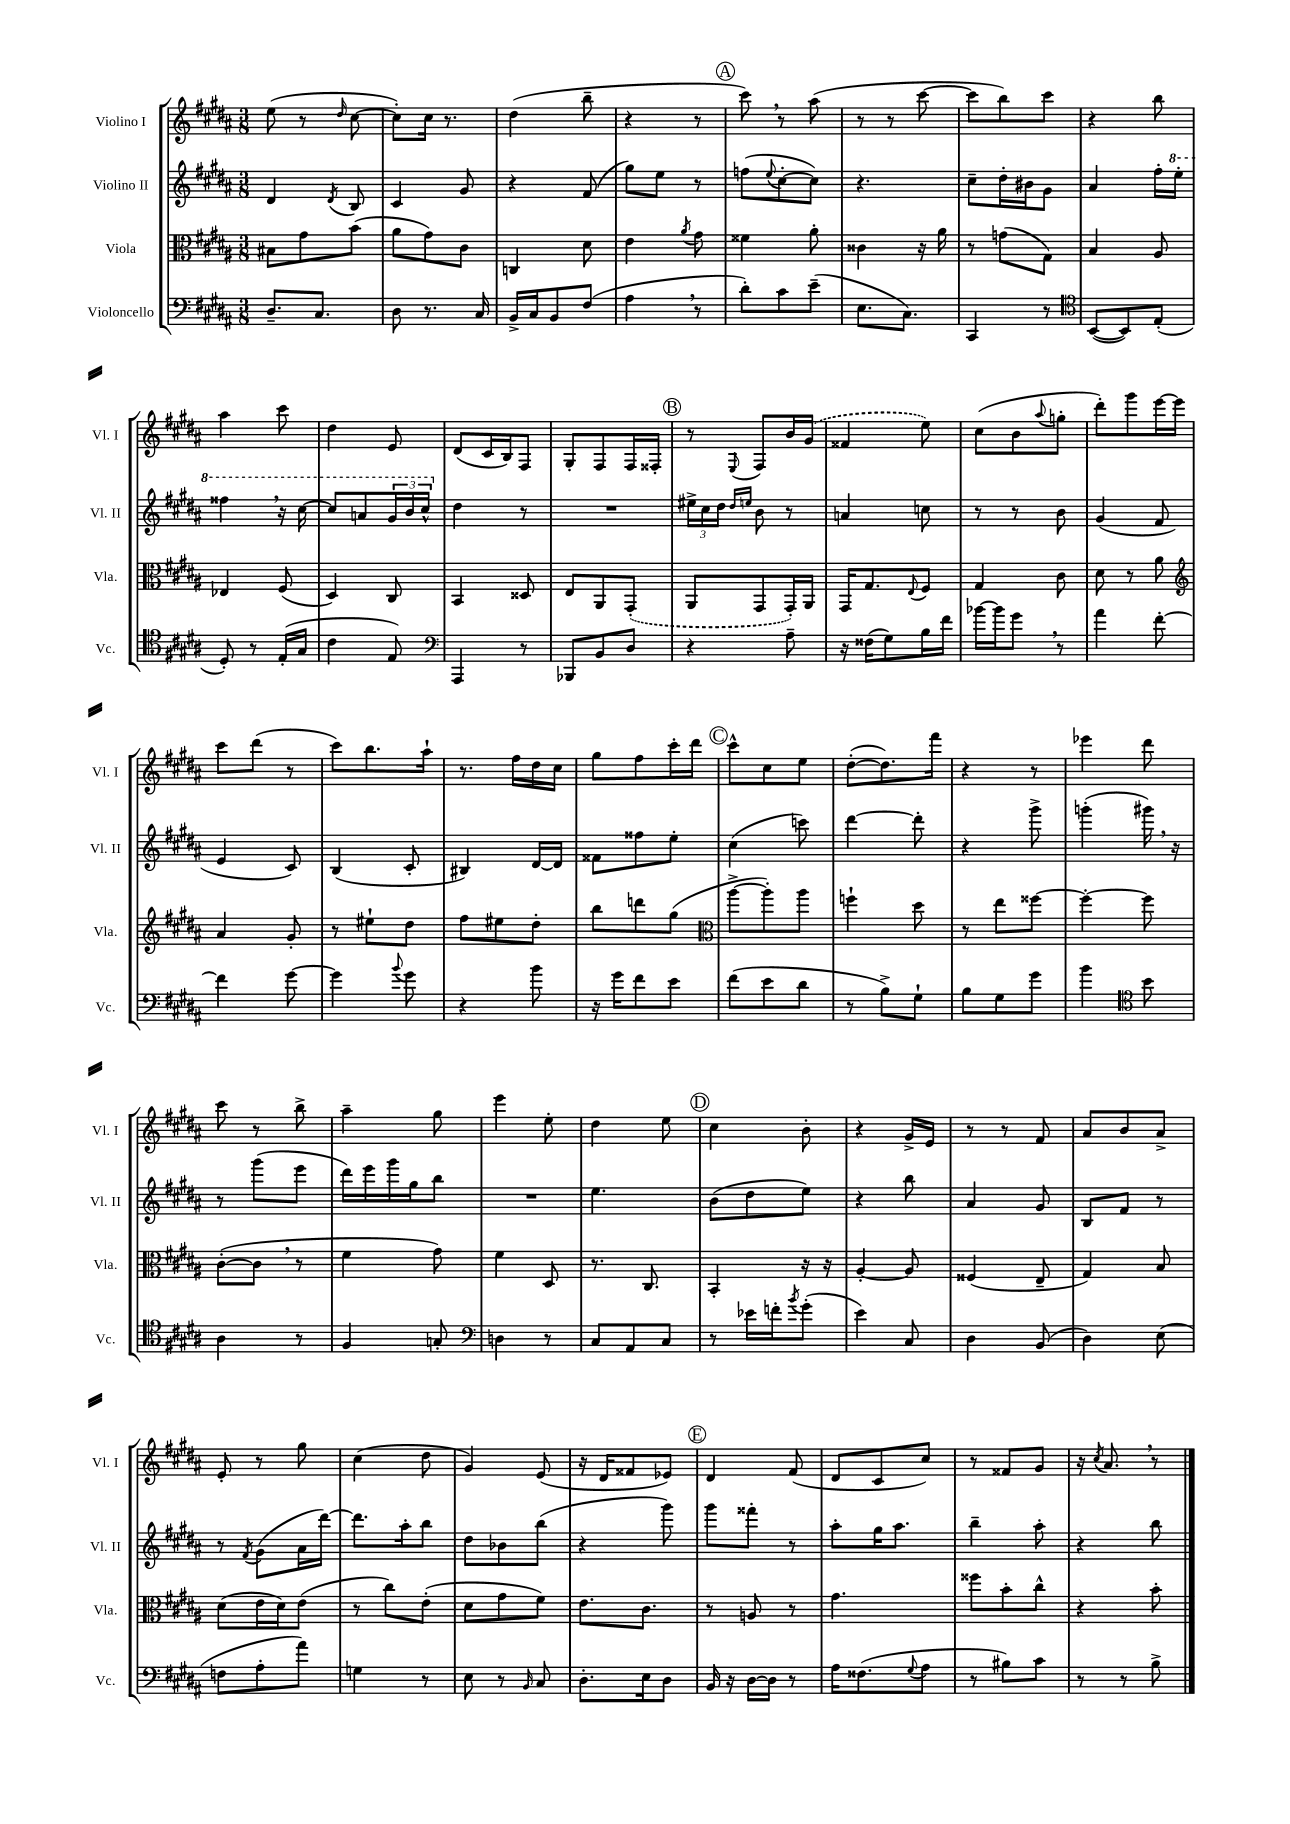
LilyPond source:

<<
\new StaffGroup <<
\new Staff = "s0" \with { instrumentName = "Violino I" shortInstrumentName = "Vl. I" } {
    \clef treble \key b \major \numericTimeSignature \time 3/8
    e''8( r8 \grace { dis''16 } cis''8~ |
    cis''8-.) cis''16 r8. |
    dis''4( b''8-- |
    r4 r8 |
    \mark \markup { \circle "A" } cis'''8) \breathe r8 ais''8( |
    r8 r8 cis'''8~ |
    cis'''8 b''8) cis'''8 |
    r4 b''8 |
    ais''4 cis'''8 |
    dis''4 e'8 |
    dis'8( cis'16 b16) fis8 |
    gis8-. fis8 fis16 fisis16-. |
    \mark \markup { \circle "B" } r8 \appoggiatura { e8 } fis8 b'16 \once \slurDashed gis'16( |
    fisis'4 e''8) |
    cis''8( b'8 \appoggiatura { ais''8 } g''8-. |
    dis'''8-.) gis'''8 e'''16~ e'''16 |
    cis'''8 dis'''8( r8 |
    cis'''8) b''8. ais''16-! |
    r8. fis''16 dis''16 cis''16 |
    gis''8 fis''8 cis'''16-. dis'''16 |
    \mark \markup { \circle "C" } cis'''8-^ cis''8 e''8 |
    dis''8~-.( dis''8.) fis'''16 |
    r4 r8 |
    ees'''4 dis'''8 |
    cis'''8 r8 b''8-> |
    ais''4-- gis''8 |
    e'''4 e''8-. |
    dis''4 e''8 |
    \mark \markup { \circle "D" } cis''4 b'8-. |
    r4 gis'16-> e'16 |
    r8 r8 fis'8 |
    ais'8 b'8 ais'8-> |
    e'8-. r8 gis''8 |
    cis''4( dis''8 |
    gis'4) e'8( |
    r16 dis'16 fisis'8 ees'8) |
    \mark \markup { \circle "E" } dis'4 fis'8( |
    dis'8 cis'8 cis''8) |
    r8 fisis'8 gis'8 |
    r16 \acciaccatura { cis''8 } ais'8. \breathe r8 \bar "|." |
}
\new Staff = "s1" \with { instrumentName = "Violino II" shortInstrumentName = "Vl. II" } {
    \clef treble \key b \major \numericTimeSignature \time 3/8
    dis'4 \acciaccatura { dis'8 } b8 |
    cis'4 gis'8 |
    r4 fis'8( |
    gis''8) e''8 r8 |
    \mark \markup { \circle "A" } f''8( \appoggiatura { e''8 } cis''8~-. cis''8) |
    r4. |
    cis''8-- dis''16-. bis'16 gis'8 |
    ais'4 fis''16-. \ottava #1 e'''16-. |
    fisis'''4 \breathe r16 cis'''16~ |
    cis'''8 a''8 \tuplet 3/2 { gis''16 b''16 cis'''16-^ \ottava #0 } |
    dis''4 r8 |
    R4. |
    \mark \markup { \circle "B" } \tuplet 3/2 { eis''16-> cis''16 dis''16 } \grace { dis''16 e''16 } b'8 r8 |
    a'4 c''8 |
    r8 r8 b'8 |
    gis'4( fis'8 |
    e'4 cis'8) |
    b4( cis'8-. |
    bis4) dis'16~ dis'16 |
    fisis'8 fisis''8 e''8-. |
    \mark \markup { \circle "C" } cis''4( c'''8) |
    dis'''4~ dis'''8-. |
    r4 gis'''8-> |
    g'''4-.( gis'''16) \breathe r16 |
    r8 gis'''8( e'''8 |
    dis'''16) e'''16 gis'''16 gis''16 b''8 |
    R4. |
    e''4. |
    \mark \markup { \circle "D" } b'8( dis''8 e''8) |
    r4 b''8 |
    ais'4 gis'8 |
    b8 fis'8 r8 |
    r8 \acciaccatura { fis'8 } gis'8( ais'16 dis'''16~) |
    dis'''8. ais''16-. b''8 |
    dis''8 bes'8 b''8( |
    r4 gis'''8) |
    \mark \markup { \circle "E" } gis'''8 fisis'''8-. r8 |
    ais''8-. gis''16 ais''8. |
    b''4-- ais''8-. |
    r4 b''8 \bar "|." |
}
\new Staff = "s2" \with { instrumentName = "Viola" shortInstrumentName = "Vla." } {
    \clef alto \key b \major \numericTimeSignature \time 3/8
    bis8 gis'8 b'8( |
    ais'8 gis'8) cis'8 |
    c4 dis'8 |
    e'4 \acciaccatura { ais'8 } gis'8 |
    \mark \markup { \circle "A" } fisis'4 ais'8-. |
    cisis'4 r16 ais'16 |
    r8 g'8( gis8) |
    b4 ais8 |
    ees4 fis8( |
    dis4) cis8 |
    b,4 disis8 |
    e8 ais,8 \once \slurDashed gis,8-.( |
    \mark \markup { \circle "B" } ais,8 gis,8 gis,16-.) ais,16 |
    gis,16 gis8. \appoggiatura { e8 } fis8 |
    gis4 cis'8 |
    dis'8 r8 ais'8 |
    \clef treble ais'4 gis'8-. |
    r8 eis''8-! dis''8 |
    fis''8 eis''8 dis''8-. |
    b''8 d'''8 gis''8( |
    \mark \markup { \circle "C" } \clef alto ais''8~-> ais''8-.) ais''8 |
    f''4-! dis''8 |
    r8 e''8 fisis''8~ |
    fisis''4~-. fisis''8 |
    cis'8~-.( cis'8 \breathe r8 |
    fis'4 gis'8) |
    fis'4 dis8 |
    r8. cis8. |
    \mark \markup { \circle "D" } b,4-. r16 r16 |
    ais4~-. ais8 |
    fisis4( e8-- |
    gis4) b8 |
    dis'8( e'16 dis'16) e'8( |
    r8 cis''8) e'8-.( |
    dis'8 gis'8 fis'8) |
    e'8. cis'8. |
    \mark \markup { \circle "E" } r8 a8 r8 |
    gis'4. |
    fisis''8 b'8-. cis''8-^ |
    r4 b'8-. \bar "|." |
}
\new Staff = "s3" \with { instrumentName = "Violoncello" shortInstrumentName = "Vc." } {
    \clef bass \key b \major \numericTimeSignature \time 3/8
    dis8.-- cis8. |
    dis8 r8. cis16 |
    b,16-> cis16 b,8 fis8( |
    ais4 \breathe r8 |
    \mark \markup { \circle "A" } dis'8-.) cis'8 e'8--( |
    e8. cis8.) |
    cis,4 r8 |
    \clef tenor b,8~( b,8) e8-.( |
    dis8-.) r8 e16-.( gis16 |
    cis'4 e8) |
    \clef bass ais,,4 r8 |
    bes,,8 b,8 dis8 |
    \mark \markup { \circle "B" } r4 ais8-- |
    r16 fisis16( gis8) b16 fis'16 |
    bes'16~ bes'16 gis'8 \breathe r8 |
    ais'4 fis'8~-. |
    fis'4 gis'8~ |
    gis'4 \appoggiatura { b'8 } gis'8 |
    r4 b'8 |
    r16 gis'16 fis'8 e'8 |
    \mark \markup { \circle "C" } fis'8( e'8 dis'8 |
    r8 b8->) gis8-! |
    b8 gis8 gis'8 |
    b'4 \clef tenor b'8 |
    ais4 r8 |
    fis4 g8-. |
    \clef bass d4 r8 |
    cis8 ais,8 cis8 |
    \mark \markup { \circle "D" } r8 ees'16 f'16-. \acciaccatura { b'8 } gis'8-.( |
    e'4) cis8 |
    dis4 b,8( |
    dis4) e8( |
    f8 ais8-. ais'8) |
    g4 r8 |
    e8 r8 \grace { b,16 } cis8 |
    dis8.-. e16 dis8 |
    \mark \markup { \circle "E" } b,16 r16 dis16~ dis16 r8 |
    ais16 fisis8.( \appoggiatura { gis8 } ais8 |
    r8 bis8) cis'8 |
    r8 r8 b8-> \bar "|." |
}
>>
>>
\layout { \context { \Score \remove "Bar_number_engraver" } }
